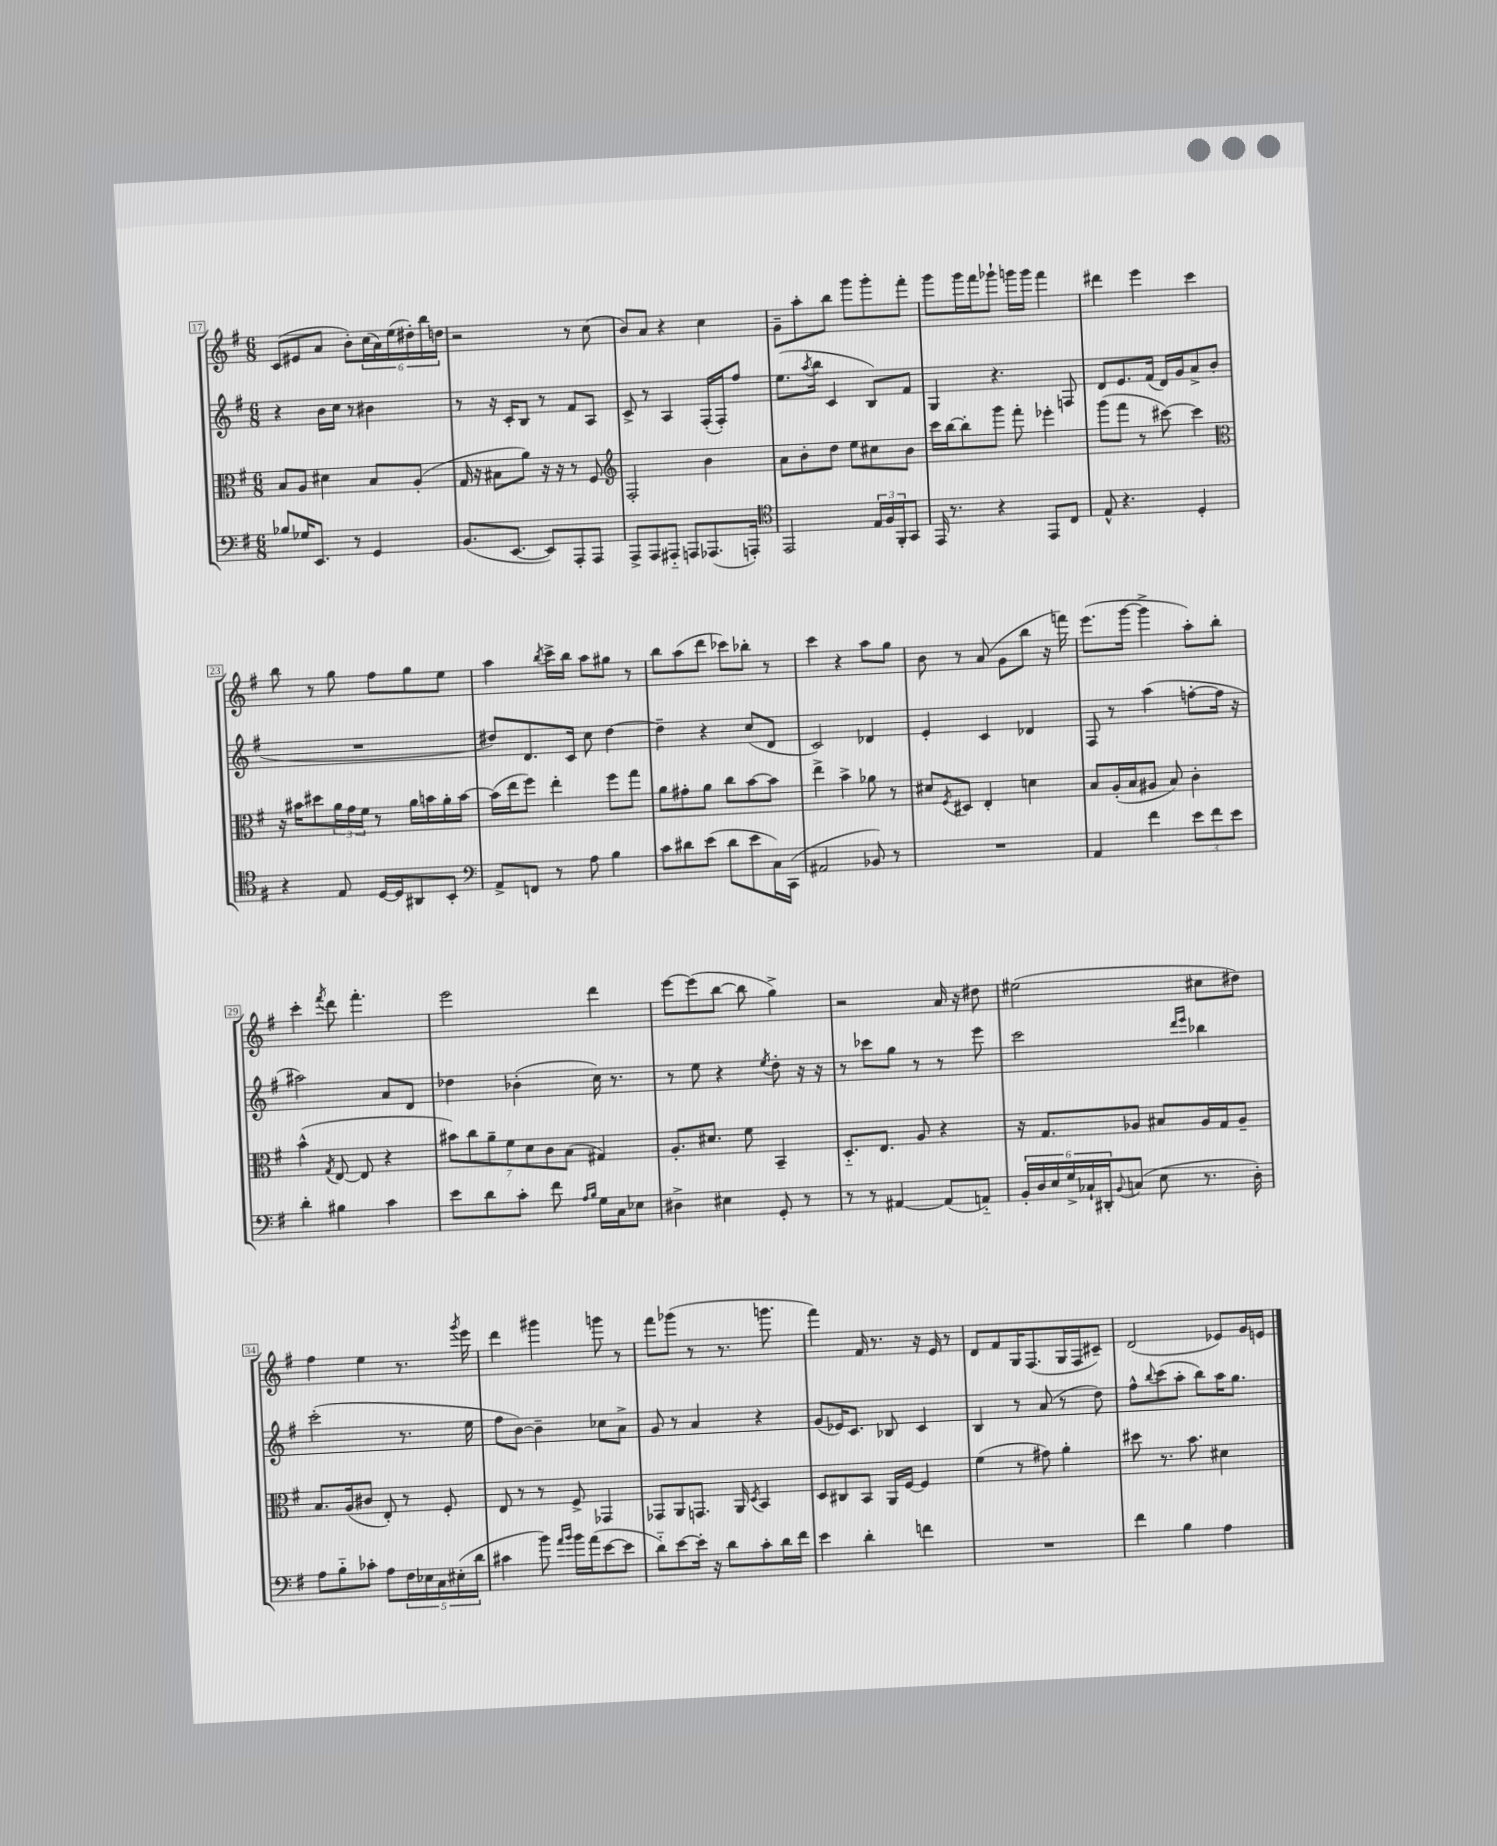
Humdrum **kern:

**kern	**kern	**kern	**kern
*part4	*part3	*part2	*part1
*staff4	*staff3	*staff2	*staff1
*clefF4	*clefC3	*clefG2	*clefG2
*k[f#]	*k[f#]	*k[f#]	*k[f#]
*M6/8	*M6/8	*M6/8	*M6/8
=17	=17	=17	=17
8B-X/L	8B/L	4r	(8c/L
16G-X/K	8A/J	.	8e#X/
8.EE/J	.	.	.
.	4d#X\	16b\LL	8a/J
.	.	16cc\JJ	.
8r	.	8r	8b'\L)
4GG/	8B/L	4b#X\	(24cc\L
.	.	.	24a\)
.	.	.	(24ee\
.	(8A'/J	.	24dd#X'\)
.	.	.	24bb\
.	.	.	24ddn\JJ
=18	=18	=18	=18
(8.BB/L	16G/	8r	2r
.	16r	.	.
.	8B#X\L	16r	.
[8.EE/J	.	16c'/KL	.
.	8a\J)	8B/J	.
8EE/L])	16r	8r	.
.	16r	.	.
8AAA'/	8r	8f#/L	8r
8AAA/J	8F#/	8A/J	(8cc\
=19	=19	=19	=19
*	*clefG2	*	*
8AAA^/L	2F#'/	8c^/	8b/L)
8AAA/	.	8r	8a/J
8AAA#X/J	.	4A/	4r
8AAAn/L	.	.	.
(8.AAA-X/	4b\	(16F#'/LL	4cc\
.	.	16F#'/J)	.
.	.	8ff#/J	.
16AAAn'/Jk)	.	.	.
=20	=20	=20	=20
*clefC4	*	*	*
2EE/	8a\L	(8.ee\L	8g~\L
.	8b'\	.	8aa'\
.	.	8qaa/	.
.	.	16bb\Jk	.
.	8dd\J	4c/	8bb\J
.	8ee\L	.	8ggg\L
24E/LL	8cc#X\	8B/L)	8ggg'\
24F#/	.	.	.
24FF#'/J	.	.	.
8GG/J	8b\J	8f#/J	8fff#'\J
=21	=21	=21	=21
16EE/	16ccc\LL	4G/	8ggg\L
8.r	[16bb\J	.	.
.	8bb'\]	.	16ggg\L
.	.	.	16fff#\J
4r	8ggg\J	4.r	8ggg-X`\J
.	8fff#'\	.	16gggn\LL
.	.	.	16ggg\JJ
8EE/L	4eee-X'\	.	4fff#\
8C/J	.	8Fn/	.
=22	=22	=22	=22
8E^^/	(8ggg\L	8d/L	4ddd#X\
4.r	8fff#\J	8.e/	.
.	8r	.	4eee\
.	.	(16f#/Jk	.
.	[8ccc#X\)	16d/LL)	.
.	.	16g/J	.
4D'/	4ccc#\]	8a^/	4ccc\
.	.	(8b/J	.
!!LO:LB:g=z
=23	=23	=23	=23
*	*clefC3	*	*
4r	16r	2.r	8bb\
.	16b#X\KL	.	.
.	8dd#X\	.	8r
8E/	24a\L	.	8gg\
.	24g\	.	.
.	24f#\JJ	.	.
[16D/LL	8r	.	8ff#\L
16D/J]	.	.	.
8AA#X/	16a\LL	.	8gg\
.	16bn\	.	.
8BB'/J	16a'\	.	8ee\J
.	[16b\JJ	.	.
=24	=24	=24	=24
*clefF4	*	*	*
8AA^/L	(16b\LL]	8dd#X/L)	4aa\
.	16ee\J	.	.
8FFn/J	8ff#\J)	8.d/	.
.	.	.	8qbb/
8r	4ee'\	.	16ccc^\LL
.	.	16c/Jk	16bb\JJ
8A\	.	8cc\	8aa\L
4B\	8ff#\L	[4dd#\	8gg#X\J
.	8gg\J	.	8r
=25	=25	=25	=25
8c\L	8a\L	4dd#~\]	8bb\L
8d#X\	8g#X'\	.	(8aa\
(8e\J	8a\J	4r	8ddd\J
8d#\L	8cc\L	.	8ccc-X\L)
8e\	[8b\	(8cc/L	8bb-X'\J
16C\L)	8b\J]	8d/J	8r
(16CC\JJ	.	.	.
=26	=26	=26	=26
2AA#X/	4ee^\	2c/)	4ccc\
.	4b^\	.	4r
8BB-X/)	8a-X\	4d-X/	8aa\L
8r	8r	.	8gg\J
=27	=27	=27	=27
2.r	8d#X/L	4e'/	8b\
.	8qF#/	.	.
.	8D#X/J	.	8r
.	4E'/	4c/	(8a/
.	.	.	8g\L
.	4dn\	4d-X/	8bb\J
.	.	.	16r
.	.	.	16fffn\)
=28	=28	=28	=28
4AA/	8B/L	8F#/	(8.eee\L
.	(16A'/L	8r	.
.	16B/J	.	[16ggg\Jk
4f#\	8A#X/J	(4aa\	4ggg^\]
.	8B/)	.	.
12e\L	4c'\	[8ffn'\L	8aa'\L)
12f#\	.	.	.
.	.	16ff\Jk]	8bb'\J
12e\J	.	.	.
.	.	16r	.
!!LO:LB:g=z
=29	=29	=29	=29
4d'\	(4b^^\	2aa#X\)	4ccc'\
.	8qG/	.	8qfff#/
4B#X\	[8E/	.	8ddd\
.	8E/]	.	4.fff#'\
4c\	4r	8a/L	.
.	.	8d/J	.
=30	=30	=30	=30
8e\L	14b#X\L)	4dd-X\	2eee\
.	14cc\	.	.
8d\	.	.	.
.	14a~\	.	.
.	14f#\	.	.
8c'\J	.	(4b-X'\	.
.	14d\	.	.
.	14c\	.	.
8f#\	.	.	.
.	(14B\J	.	.
16qqA/LL	.	.	.
16qqB/JJ	.	.	.
16G\LL	4G#X/)	16cc\)	4ddd\
16C\J	.	8.r	.
8E-X\J	.	.	.
=31	=31	=31	=31
4D#X^\	8.A'/L	8r	[8eee\L
.	.	8ee\	(8eee\]
.	8.d#X/J	.	.
4E#X\	.	4r	[8bb\J
.	8f#\	.	8bb\]
.	.	8qee/	.
8GG'/	4BB~/	8dd'\	4gg^\)
8r	.	16r	.
.	.	16r	.
=32	=32	=32	=32
8r	8.D/L	8r	2r
8r	.	8ccc-X\L	.
.	8.E/J	.	.
[4AA#X/	.	8gg\J	.
.	8A/	8r	.
(8AA#/L]	4r	8r	16a/
.	.	.	16r
8AAn/J)	.	8eee\	8dd#X\
=33	=33	=33	=33
24BB'/LL	16r	2ccc\	(2ee#X\
24D/	.	.	.
.	8.G/L	.	.
24E/	.	.	.
24G^/	.	.	.
24C-X`/	.	.	.
24DD#X'/J	.	.	.
8qqBB/	.	.	.
(8Cn/J	8A-X/J	.	.
8E\	8B#X/L	.	.
.	.	16qqddd/LL	.
.	.	16qqeee/JJ	.
8.r	16A-/L	4bb-X\	8cc#X\L
.	16G/J	.	.
.	8A-~/J	.	8dd#X\J)
16D'\)	.	.	.
!!LO:LB:g=z
=34	=34	=34	=34
8A\L	8.B/L	(2ccc'\	4ff#\
8B\	.	.	.
.	(16A/k	.	.
8c-X'\J	8c#X/J	.	4ee\
8A\L	8E'/)	.	.
20F#\L	8r	8.r	8.r
20E-X\	.	.	.
20C\	.	.	.
.	8F#'/	.	.
(20E#X'\	.	.	.
.	.	.	8qggg/
.	.	16ee\	16eee\
20d\JJ	.	.	.
=35	=35	=35	=35
4c#X\	8E/	8ff#\L	4ddd\
.	8r	[8b\J)	.
8b\)	8r	4b~\]	4ggg#X\
16qqa/LL	.	.	.
16qqb/JJ	.	.	.
16b\LL	8F#^/	.	.
(16a\J	.	.	.
[8e\	4GG-X/	8cc-X\L	8gggn\
8e\J]	.	8a^\J	8r
=36	=36	=36	=36
8d\L)	8GG-X/L	8g/	8fff#\L
[8e\	8AA/	8r	(8ggg-X\J
16e'\Jk]	8.GGn/J	4a/	8r
16r	.	.	.
8d\L	.	.	8.r
.	16AA/	.	.
.	8qD/	.	.
8c'\	4BB/	4r	.
.	.	.	8.gggn\
16d\L	.	.	.
16f#\JJ	.	.	.
=37	=37	=37	=37
4e\	8D/L	(8g/L	4fff#\)
.	8C#X/	16e-X/K)	.
.	.	8.c/J	.
4d'\	8BB/J	.	16f#/
.	.	.	8.r
.	16AA/LL	8B-X/	.
.	[16F#/JJ	.	.
4fn\	4F#/]	4c/	16r
.	.	.	16e/
.	.	.	8r
=38	=38	=38	=38
2.r	(4f#\	4B/	8d/L
.	.	.	8f#/
.	8r	8r	16G/K
.	.	.	(8.F#/
.	8g#X\)	(8a/	.
.	4a'\	8r	16G/L
.	.	.	16F#/J
.	.	8dd\)	8c#X~/J)
=39	=39	=39	=39
4f#\	8dd#X\	8ff#^^\L	(2d/
.	.	8qqbb/	.
.	8.r	(8ccc\	.
4B\	.	8aa'\J	.
.	8.b\	.	.
.	.	8bb\L)	.
4A\	4d#X\	16aa\K	8e-X/L)
.	.	8.gg\J	.
.	.	.	16g/L
.	.	.	16en/JJ
==	==	==	==
*-	*-	*-	*-
